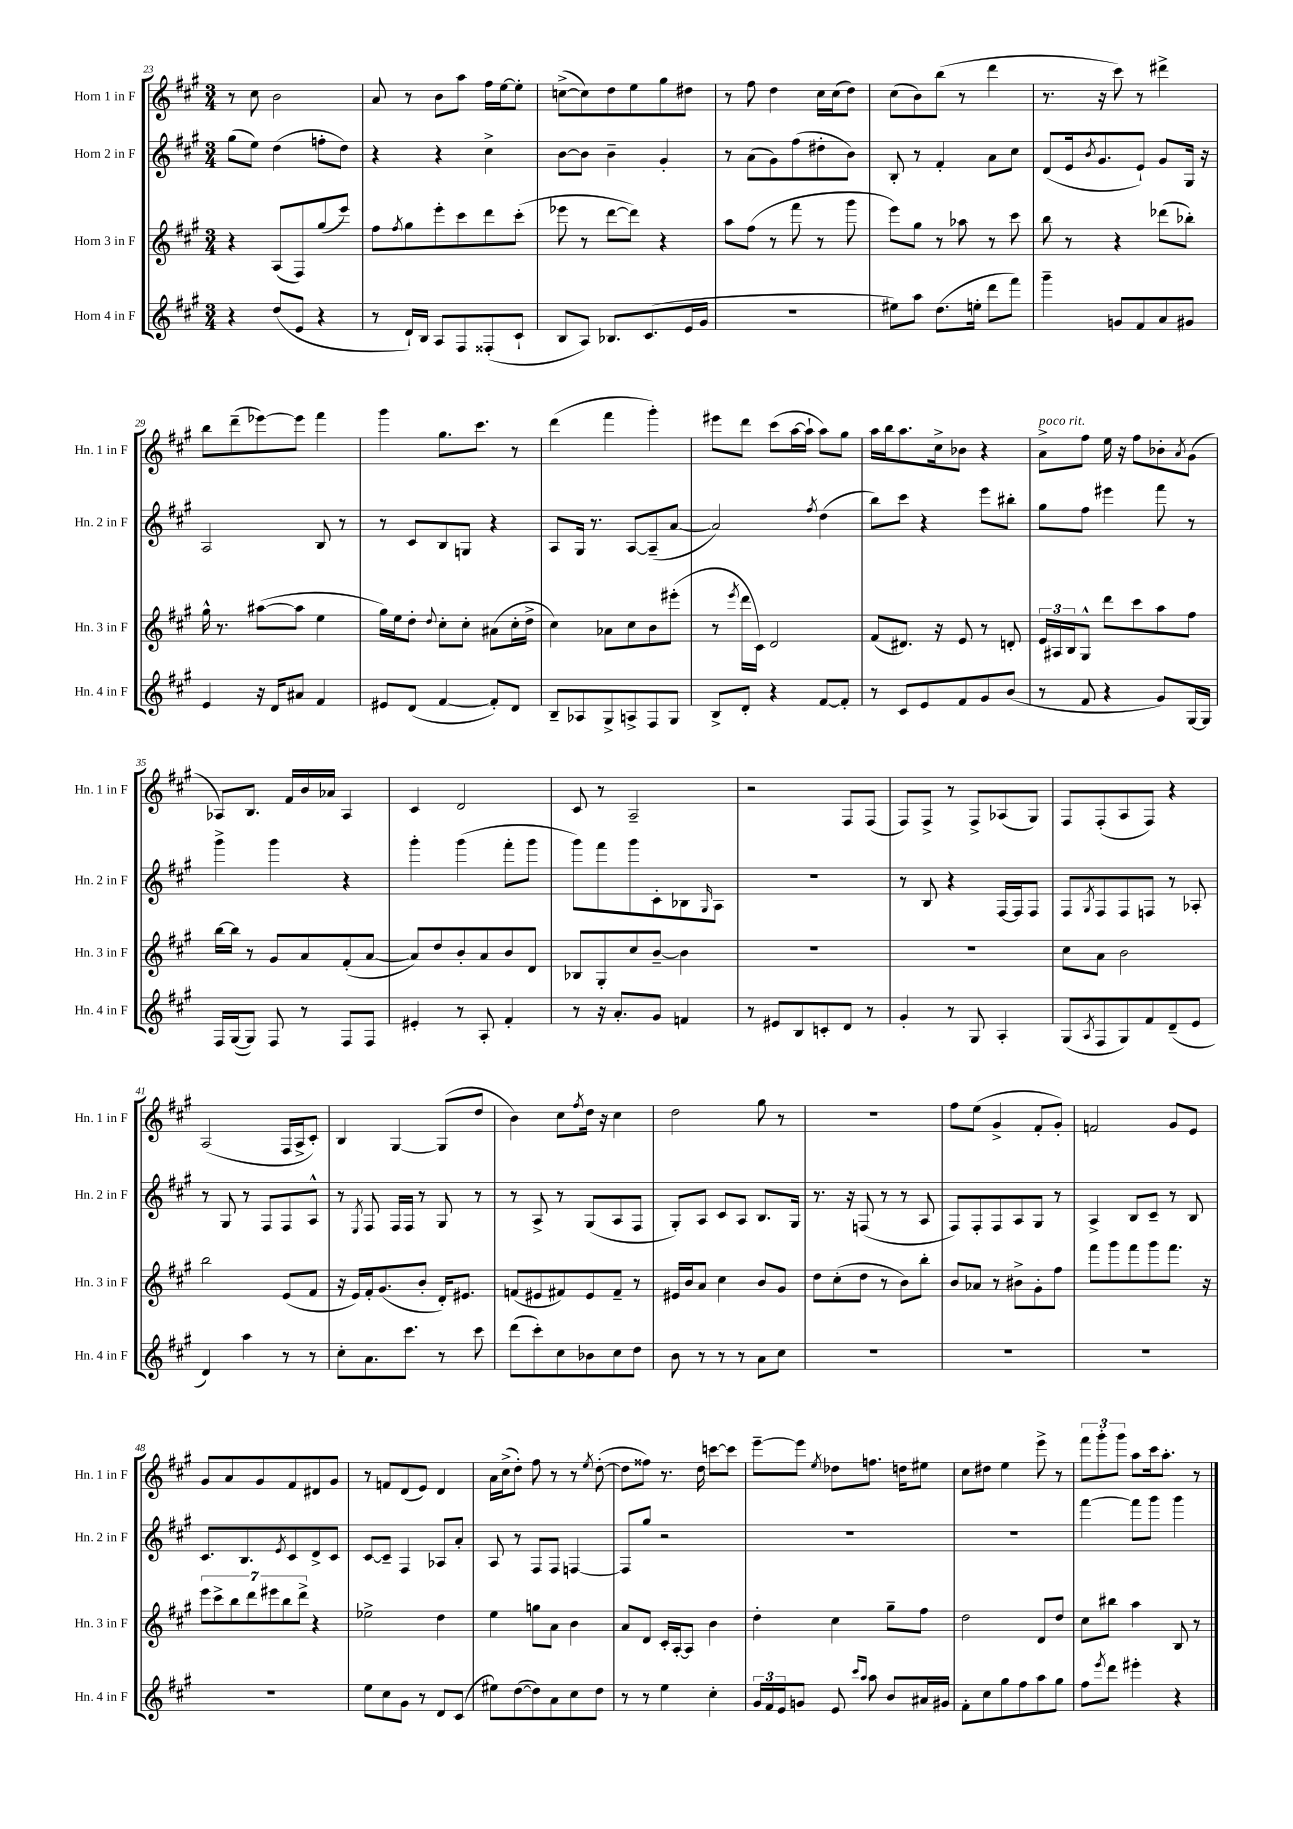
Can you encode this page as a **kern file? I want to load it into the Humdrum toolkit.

**kern	**kern	**kern	**kern
*staff4	*staff3	*staff2	*staff1
*clefG2	*clefG2	*clefG2	*clefG2
*k[f#c#g#]	*k[f#c#g#]	*k[f#c#g#]	*k[f#c#g#]
*M3/4	*M3/4	*M3/4	*M3/4
4r	4r	(8gg#	8r
.	.	8ee)	8cc#
(8dd	(8A	(4dd	2b
8e	8F#)	.	.
4r	(8gg#	8ff'	.
.	8eee)	8dd)	.
=	=	=	=
8r	8ff#	4r	8a
.	8qff#	.	.
16d`)	8gg#	.	8r
16B	.	.	.
8A	8eee'	4r	8b
8F#	8ccc#	.	8aa
(8F##'	8ddd	4cc#^	16ff#
.	.	.	[16ee
8c#`	(8ccc#'	.	8ee']
=	=	=	=
8B	8eee-	[8b	([8cc^
8A)	8r	8b]	8cc])
8.B-	[8ddd	4b~	8dd
.	8ddd])	.	8ee
(8.c#	.	.	.
.	4r	4g#'	8gg#
16e	.	.	8dd#
16g#	.	.	.
=	=	=	=
2.r	8aa	8r	8r
.	(8ff#	(8a	8ff#
.	8r	8g#)	4dd
.	8fff#	(8ff#	.
.	8r	8dd#'	16cc#
.	.	.	(16cc#
.	8ggg#	8b)	8dd)
=	=	=	=
8ee#)	8eee)	8B'	(8cc#
8aa	8gg#	8r	8b)
(8.dd	8r	4f#'	(8bb
.	8aa-	.	8r
16ee'	.	.	.
8ddd	8r	8a	4ddd
8fff#)	8ccc#	8cc#	.
=	=	=	=
4ggg#~	8bb	(8d	8.r
.	8r	16e	.
.	.	8qb	.
.	.	8.g#	16r
8g	4r	.	8ccc#)
8f#	.	8e`)	8r
8a	(8ddd-	8g#	4ddd#^
8g#	8bb-')	16G#	.
.	.	16r	.
=	=	=	=
4e	16gg#^^	2A	8bb
.	8.r	.	.
.	.	.	(8ddd~
16r	([8aa#	.	[8eee-)
16d	.	.	.
8a#	8aa#]	.	8eee-]
4f#	4ee	8B	4fff#
.	.	8r	.
=	=	=	=
8e#	16gg#)	8r	4ggg#
.	16ee	.	.
(8d	8dd'	8c#	.
.	8qqdd	.	.
[4f#	8cc#'	8B	8.gg#
.	8cc#'	8G	.
.	.	.	8.ccc#
8f#'])	(8a#	4r	.
8d	16cc#'	.	8r
.	16dd^	.	.
=	=	=	=
8B~	4cc#)	8A	(4ddd
8A-	.	16G#	.
.	.	8.r	.
8G#^	8a-	.	4fff#
8A^	8cc#	[8A	.
8F#	8b	(8A~]	4ggg#')
8G#	(8eee#'	[8a	.
=	=	=	=
8B^	8r	2a])	8eee#
.	8qeee	.	.
8d'	16ddd	.	8ddd
.	16c#)	.	.
4r	2d	.	(8ccc#
.	.	.	[16aa
.	.	.	16aa`]
.	.	8qff#	.
[8f#	.	(4dd	8aa)
8f#']	.	.	8gg#
=	=	=	=
8r	(8f#	8bb)	16aa
.	.	.	16bb
8c#	8.d#)	8ccc#	8.aa
8e	.	4r	.
.	16r	.	16cc#^
8f#	8e	.	8b-
8g#	8r	8eee	4r
(8b	8d'	8bb#'	.
=	=	=	=
8r	24e	8gg#	8a^
.	24A#	.	.
.	24B	.	.
8f#	8G#^^	8ff#	8ff#
4r	8ddd	4eee#	16ee
.	.	.	16r
.	8ccc#	.	8ff#
8g#)	8aa	8fff#	8b-'
.	.	.	8qa
[16G#	8ff#	8r	(8g#
16G#]	.	.	.
=	=	=	=
16F#	[16bb	4ggg#^	8A-)
([16G#	16bb]	.	.
8G#])	8r	.	8.B
8F#	8g#	4ggg#	.
.	.	.	16f#
8r	8a	.	16b
.	.	.	16a-
8F#	(8f#'	4r	4A-
8F#	[8a	.	.
=	=	=	=
4e#'	8a])	4ggg#'	4c#
.	8dd	.	.
8r	8b'	(4ggg#	2d
8A'	8a	.	.
4f#'	8b	8fff#'	.
.	8d	8ggg#	.
=	=	=	=
8r	8B-	8ggg#)	8c#
16r	8G#'	8fff#	8r
8.a'	.	.	.
.	8cc#	8ggg#	2A~
8g#	[8b~	8c#'	.
4f	4b]	8B-	.
.	.	16qqG#	.
.	.	8A	.
=	=	=	=
8r	2.r	2.r	2r
8e#	.	.	.
8B	.	.	.
8c'	.	.	.
8d	.	.	8F#
8r	.	.	(8F#
=	=	=	=
4g#'	2.r	8r	8F#)
.	.	8B	8F#^
8r	.	4r	8r
8G#	.	.	8F#^
4A'	.	[16F#	(8A-
.	.	16F#]	.
.	.	8F#	8G#)
=	=	=	=
(8G#	8cc#	8F#	8F#
8qA	.	8qG#	.
8F#	8a	8F#	(8F#'
8G#)	2b	8F#	8A
8f#	.	8F	8F#)
(8d~	.	8r	4r
8e	.	8A-'	.
=	=	=	=
4d)	2bb	8r	(2A
.	.	8G#	.
4aa	.	8r	.
.	.	8F#	.
8r	(8e	8F#	16F#
.	.	.	16A^
8r	8f#	8A^^	8c#')
=	=	=	=
8cc#'	16r	8r	4B
.	16e)	.	.
.	.	8qE	.
8.a	16f#'	8F#	.
.	(8.g#	.	.
.	.	16F#	[4G#
8.ccc#	.	16F#	.
.	8b'	8r	.
8r	16d')	8G#	(8G#]
.	8.e#	.	.
8ccc#	.	8r	8dd
=	=	=	=
(8ddd	(8f	8r	4b)
8ccc#')	8e#	8A^	.
8cc#	8f#)	8r	8cc#
.	.	.	8qff#
8b-	8e#	(8G#	16dd
.	.	.	16r
8cc#	8f#~	8A	4cc#
8dd	8r	8F#	.
=	=	=	=
8b	16e#	8G#')	2dd
.	16b	.	.
8r	8a	8A	.
8r	4cc#	8c#	.
8r	.	8A	.
8a	8b	8.B	8gg#
8cc#	8g#	.	8r
.	.	16G#	.
=	=	=	=
2.r	8dd	8.r	2.r
.	(8cc#'	.	.
.	.	16r	.
.	8dd	(8F	.
.	8r	8r	.
.	8b)	8r	.
.	8bb'	8A	.
=	=	=	=
2.r	8b	8F#)	8ff#
.	8a-	8F#'	(8ee
.	8r	8F#	4g#^
.	8b#^	8A	.
.	8g#'	8G#	8f#'
.	8ff#	8r	8g#')
=	=	=	=
2.r	8fff#	4A^	2f
.	8ggg#	.	.
.	8fff#	8B	.
.	8ggg#	8c#~	.
.	8.fff#	8r	8g#
.	.	8B	8e
.	16r	.	.
=	=	=	=
2.r	14eee	8.c#	8g#
.	14ccc#^	.	.
.	.	.	8a
.	14bb	.	.
.	.	8.B	.
.	14ddd	.	.
.	.	.	8g#
.	14eee#	.	.
.	14bb	.	.
.	.	8qe	.
.	.	8c#	8f#
.	14ddd^	.	.
.	4r	8d^	8d#
.	.	8c#	8g#
=	=	=	=
8ee	2ee-^	[8c#	8r
8cc#	.	8c#~]	8f
8g#	.	4F#	(8d
8r	.	.	8e)
8d	4dd	8A-	4d
(8c#	.	8a'	.
=	=	=	=
8ee#)	4ee	8A	16a
.	.	.	(16cc#^
([8dd	.	8r	8dd')
8dd])	8gg	8F#	8ff#
8a	8a	8F#	8r
8cc#	4b	[4F	8r
.	.	.	8qee
8dd	.	.	([8dd'
=	=	=	=
8r	8a	8F]	8dd]
8r	8d	8gg#	8ff##)
4ee	16c#'	2r	8.r
.	[16A'	.	.
.	8A]	.	.
.	.	.	16dd
4cc#'	4b	.	[8ccc
.	.	.	8ccc]
=	=	=	=
24g#	4dd'	2.r	[8eee~
24f#	.	.	.
24e	.	.	.
8g	.	.	8eee]
.	.	.	8qee
8e	4cc#	.	8dd-
16qqccc#	.	.	.
16qqaa	.	.	.
8aa	.	.	8.ff
8b	8gg#~	.	.
.	.	.	16dd
16a#	8ff#	.	8ee#
16g#	.	.	.
=	=	=	=
8f#'	2dd	2.r	8cc#
8cc#	.	.	8dd#
8gg#	.	.	4ee
8ff#	.	.	.
8aa	8d	.	8eee^
8gg#	8dd	.	8r
=	=	=	=
8ff#	8cc#	[4fff#	12fff#
.	.	.	12ggg#'
8qeee	.	.	.
8ddd	8bb#	.	.
.	.	.	12ggg#
4eee#'	4aa	8fff#]	8aa
.	.	8ggg#	16ccc#
.	.	.	8.aa'
4r	8B	4ggg#	.
.	8r	.	8r
==	==	==	==
*-	*-	*-	*-
